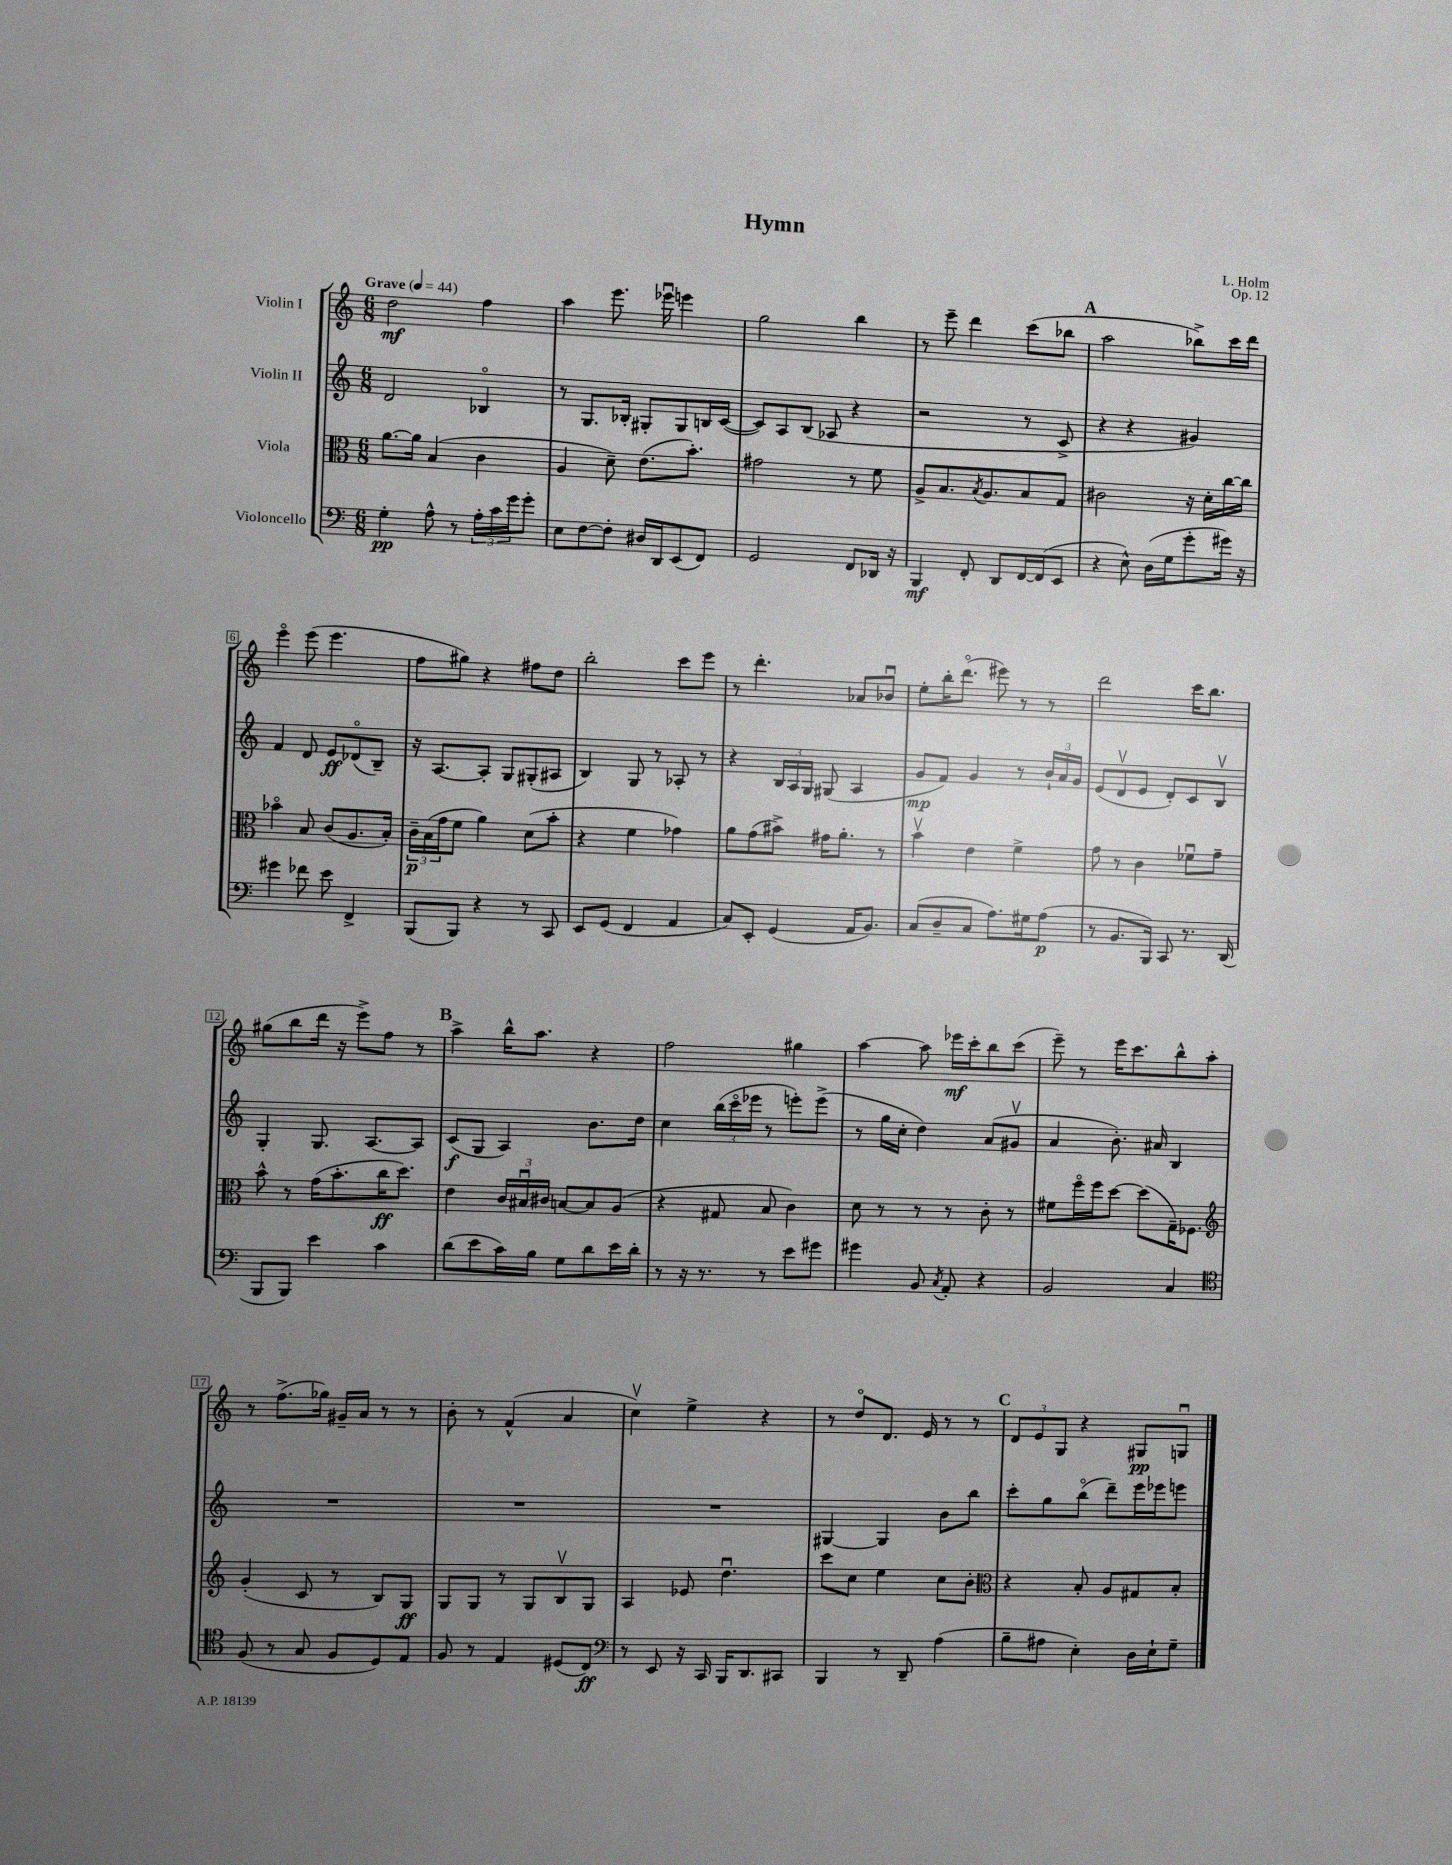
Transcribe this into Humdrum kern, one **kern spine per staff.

**kern	**kern	**kern	**kern
*staff4	*staff3	*staff2	*staff1
*clefF4	*clefC3	*clefG2	*clefG2
*k[]	*k[]	*k[]	*k[]
*M6/8	*M6/8	*M6/8	*M6/8
*MM44	*MM44	*MM44	*MM44
4G'\	[8.a\L	2d/	2dd\
.	16a\]Jk	.	.
8A^^\	(4B/	.	.
8r	.	.	.
24A'\LL	4c\	4B-o/	4ff\
24c\	.	.	.
24g\J	.	.	.
8g'\J	.	.	.
=	=	=	=
8E\L	4A/	8r	4aa\
[8F\	.	8.G/L	.
8F'\]J	8d~\)	.	8.eee\
.	.	16B-'/Jk	.
16D#/LL	(8.e\L	8G#'/L	.
16DD/J	.	.	16eee-u\
(8EE/	.	8G#/	4eee\
.	8.b'\J)	.	.
8FF/J)	.	16B/L	.
.	.	([16c/JJ	.
=	=	=	=
2GG/	2g#\	8c/]L)	2gg\
.	.	8A/	.
.	.	(8B/J	.
.	.	8A-/	.
8FF/L	8r	4r	4bb\
16DD-/Jk	8f\	.	.
16r	.	.	.
=	=	=	=
4BBB/	8A^/L	2r	8r
.	8.B/	.	8eee~\
8FF'/	.	.	4ddd\
.	8qB/	.	.
.	8.A/	.	.
8DD/L	.	.	.
[16FF/L	8B/	8r	(8ccc\L
(16FF/]J	.	.	.
8EE/J	8G/J	8c^/	8bb-\J
=	=	=	=
4r	2c#\	4r	2aa\
8E^^\)	.	4r	.
(16D\LL	.	.	.
16G\J	.	.	.
8g'\	16r	4g#/)	8bb-^\L)
.	16d'\LL	.	.
16g#\Jk)	[16cc\	.	16ccc\L
16r	16cc\]JJ	.	16ddd\JJ
=	=	=	=
4g#\	4b-o\	4f/	4eeeo\
8f-\	8B/	8d/	(8eee\
8e\	(8c/L	8e/L	4.eee\
4FF^/	8.A/	(8d-o/	.
.	.	8B~/J)	.
.	16B'/Jk)	.	.
=	=	=	=
(8BBB/L	24c~\LL	16r	8ff\L
.	(24B\	.	.
.	.	[8.A/L	.
.	24g\J	.	.
8BBB/J)	8f\J	.	8gg#\J)
4r	4a\)	8A'/]J	4r
.	.	8G/L	.
8r	(8d\L	(8G#'/	8ff#\L
8CC/	8b'\J	8A#/J	8dd\J
=	=	=	=
8EE/L	4r	4B/)	2bb'\
(8GG/J	.	.	.
4FF/	4f\	8G/	.
.	.	8r	.
4AA/	4g-\)	8A-'/	8ccc\L
.	.	8r	8eee\J
=	=	=	=
8C/L)	8a\L	4r	8r
8EE'/J	(8g\	.	4.ddd'\
(4GG/	8b#^\J)	24B/LL	.
.	.	24A/	.
.	.	24G/JJ	.
.	16g#\LK	(8G#/	.
.	8.a'\J	.	.
16AA/LK	.	4A/	8a-/L
8.BB/J)	.	.	.
.	8r	.	8b-u/J
=	=	=	=
(8C/L	4bv\	8g/L	8ee'\L
8D~/	.	8f/J)	16bb'\K
.	.	.	(8.dddo\J
8C/J	4e\	4g/	.
8.A\L)	.	.	8eee#\)
.	4f^\	8r	8r
16G#\k	.	.	.
(8A\J	.	24b`/LL	8r
.	.	24a/	.
.	.	24g/JJ	.
=	=	=	=
8r	8g\	(8e/L	2ddd\
8.BB/L	8r	8dv/	.
.	4c\	8e/J	.
16BBB/Jk)	.	.	.
8CC/	.	8d'/L)	.
8.r	8f-u\L	8c/	16ccc\LK
.	.	.	8.bb\J
.	8g~\J	8Bv/J	.
(16DD/	.	.	.
=	=	=	=
8BBB/L	8b^^\	4G'/	(8gg#\L
8BBB/J)	8r	.	8bb\
4e\	(16g\LK	8.G/	16ddd\Jk
.	8.b'\	.	16r
.	.	.	8eee^\L)
.	.	[8.A/L	.
4c\	16cc\K	.	8ff\J
.	8.dd\J)	.	.
.	.	8A/]J	8r
=	=	=	=
(8d\L	4e\	(8c/L	4aa^\
8e\	.	8G/J	.
16c\L)	24c/LL	4A/)	16bb^^\LK
.	24B#u/	.	.
16B\JJ	.	.	8.aa\J
.	24c#/JJ	.	.
8G\L	[8B/L	.	.
8d\	8B/]	8.b\L	4r
16e\L	(8A/J	.	.
16d'\JJ	.	16dd\Jk	.
=	=	=	=
8r	4r	4cc\	2ff\
16r	.	.	.
8.r	.	.	.
.	8G#/	(24bb\LL	.
.	.	24ccco\	.
.	.	24eee-\JJ	.
8r	8B/	8r	.
8e\L	4c\)	8eee'\L)	4gg#\
8g#\J	.	(8eee^\J	.
=	=	=	=
4g#\	8d\	8r	[4aa\
.	8r	16gg\LL	.
.	.	16cc'\JJ	.
8BB/	8r	4dd\)	8aa\]
8qC/	.	.	.
8AA'/	8r	.	16eee-\LL
.	.	.	16ccc'\J
4r	8c'\	(8a/L	8bb\
.	8r	8g#v/J	(8ccc\J
=	=	=	=
2BB/	8f#\L	4a/	8eee~\)
.	16ffo\L	.	8r
.	16ff\J	.	.
.	[8dd\J	8.b'\)	16eee\LK
.	.	.	8.ccc\
.	(8dd\]L	.	.
.	.	16a#/	.
4C/	16G~\K)	4B/	8bb^^\
.	8.F-\J	.	.
.	.	.	8aa'\J
=	=	=	=
*clefC4	*clefG2	*	*
(8F/	(4g'/	2.r	8r
8r	.	.	(8.ff^\L
8G/	8c/	.	.
.	.	.	16gg-\Jk)
8F/L	8r	.	16g#~/LL
.	.	.	16a/JJ
8D/)	8B/L)	.	8r
8E/J	8G/J	.	8r
=	=	=	=
8F/	8G/L	2.r	8b'\
8r	8G/J	.	8r
4E/	8r	.	(4f^^/
.	8G/L	.	.
(8D#/L	8Bv/	.	4a/
8C/J)	8G/J	.	.
=	=	=	=
*clefF4	*	*	*
8r	4A/	2.r	4ccv\)
8EE/	.	.	.
16r	8e-/	.	4ee^\
16CC/	.	.	.
16BBB/LK	4.ddu\	.	.
8.DD/	.	.	.
.	.	.	4r
8CC#/J	.	.	.
=	=	=	=
4BBB/	8ccc\L	[4G#/	8r
.	8cc\J	.	8ddo/L
8r	4ee\	4G#/]	8.d/J
8DD~/	.	.	.
.	.	.	16e/
(4A\	8cc\L	8b\L	8r
.	8b'\J	8bb\J	8r
=	=	=	=
*	*clefC3	*	*
8B~\L	4r	8ccc'\L	12d/L
.	.	.	12e/
8A#\J	.	8gg\	.
.	.	.	12G/J
4E'\)	8B'/	(8bbo\J	4r
.	8A/L	8ddd~\L)	.
16D\LL	8G#/	16eee\L	8G#/L
16E`\J	.	16eee-\J	.
8G~\J	8B'/J	8eee\J	8Gu/J
==	==	==	==
*-	*-	*-	*-
